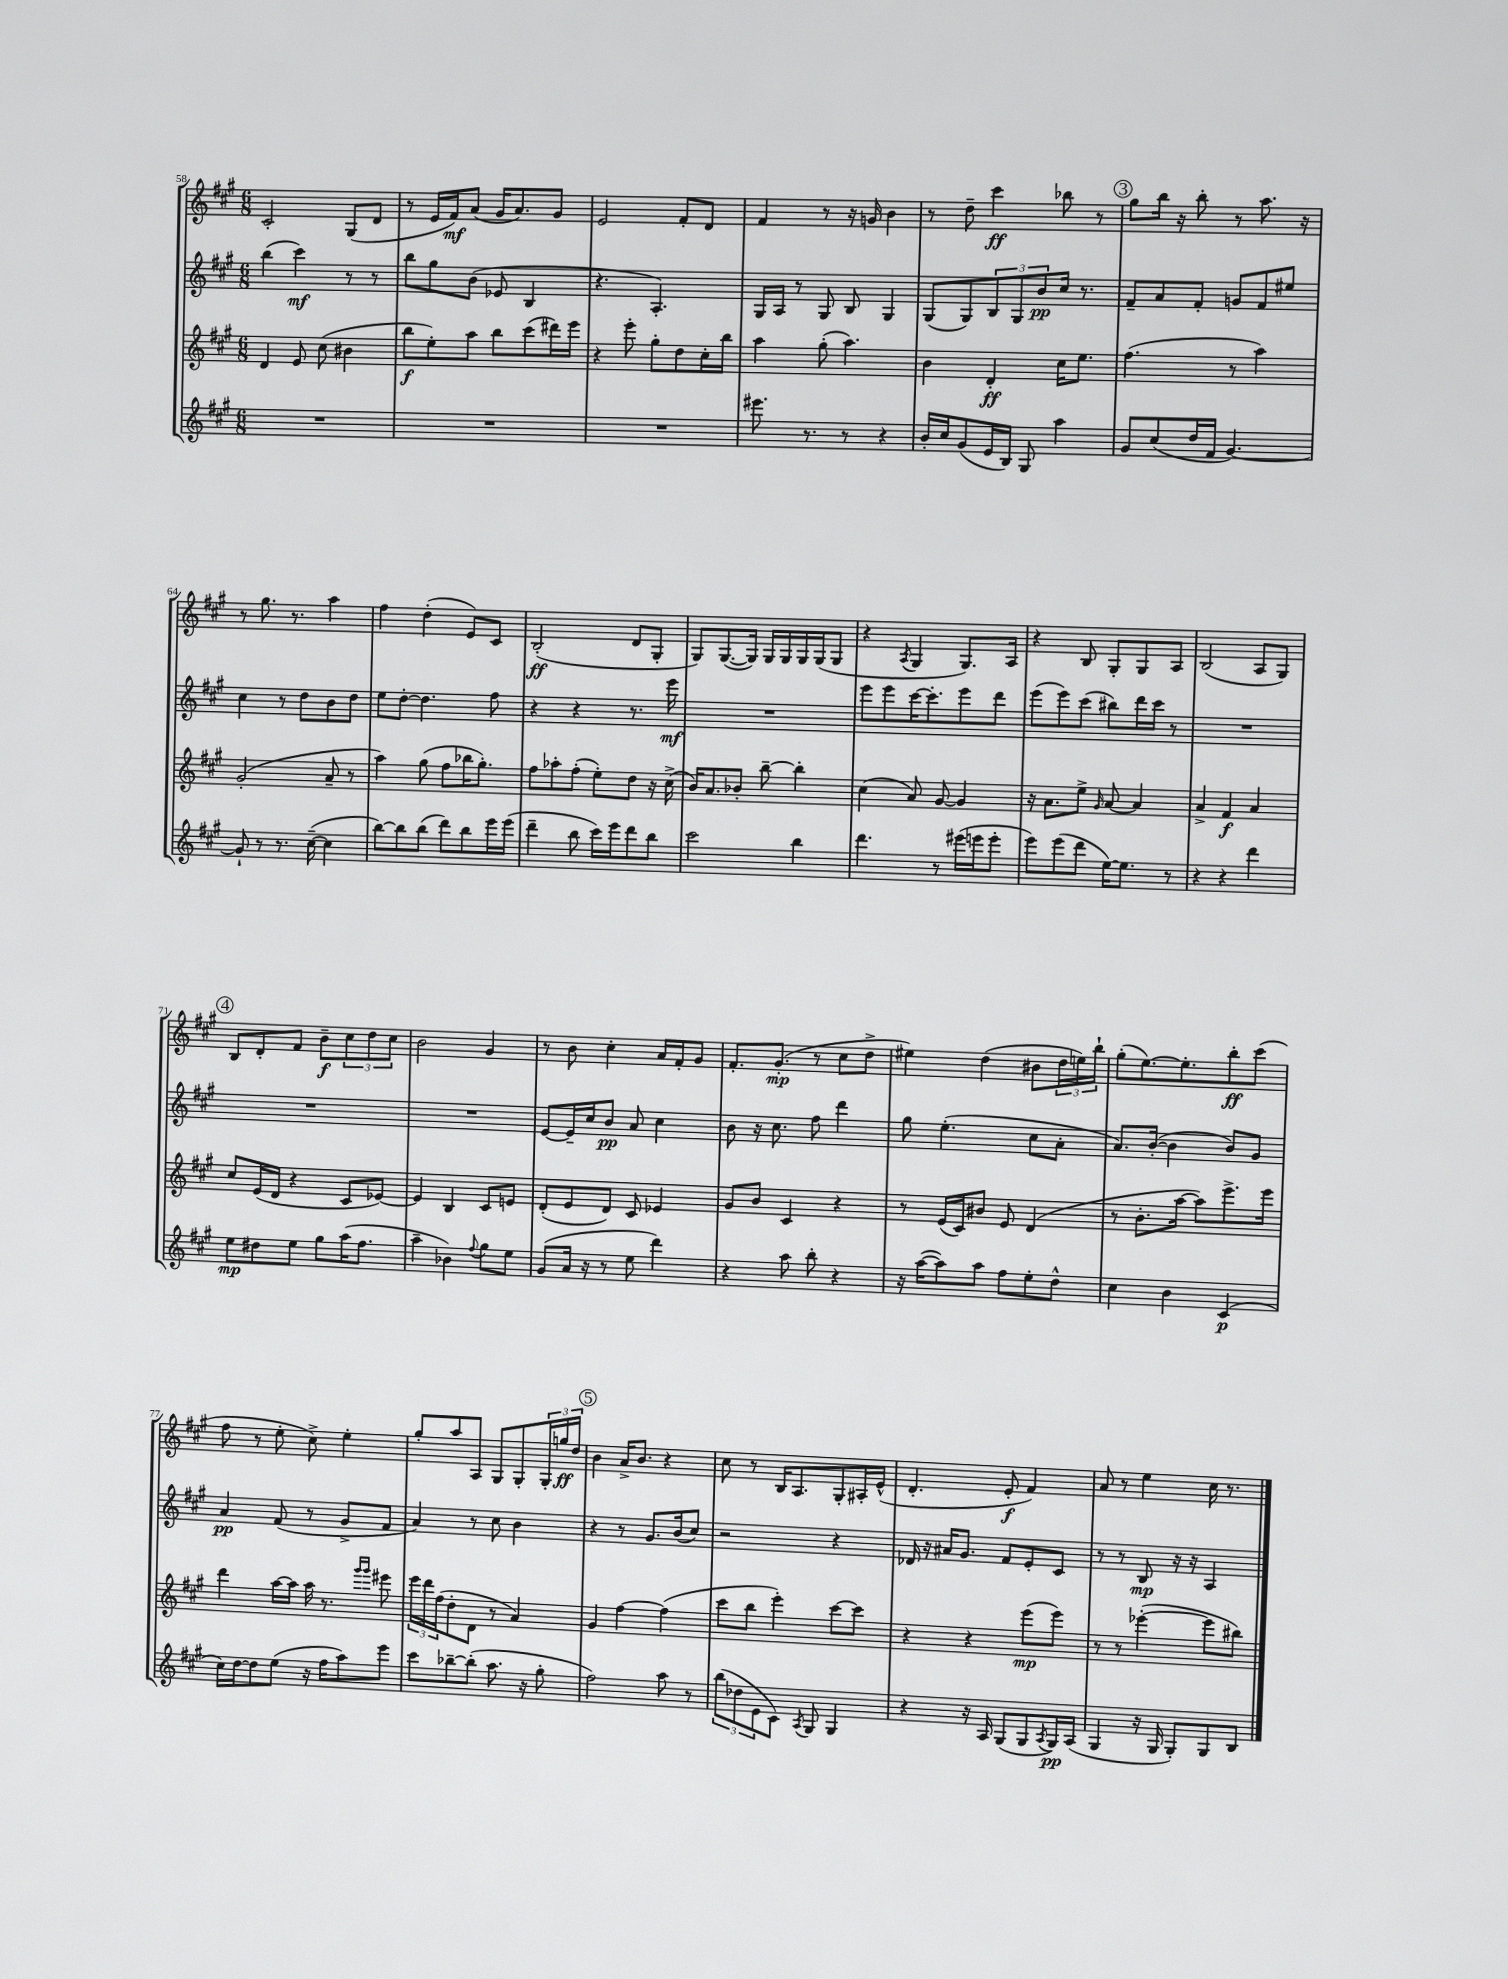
<<
\new StaffGroup <<
\new Staff = "s0" {
    \clef treble \key a \major \numericTimeSignature \time 6/8
    cis'2-. gis8( d'8 |
    r8 e'16 fis'16\mf) a'8( gis'16 a'8.) gis'8 |
    e'2 fis'8-. d'8 |
    fis'4 r8 r16 g'16 b'4 |
    r8 d''8-- cis'''4\ff bes''8 r8 |
    \mark \markup { \circle "3" } gis''8 b''16 r16 b''8-. r8 a''8. r16 |
    r8 gis''8. r8. a''4 |
    fis''4 d''4-.( e'8) cis'8 |
    b2-.\ff( d'8 gis8-. |
    gis8) gis8.~( gis16) gis16 gis16 gis16 gis16( gis8 |
    r4 \acciaccatura { a8 } gis4 gis8.) a16 |
    r4 b8 gis8-. gis8 a8 |
    b2( a8 gis8) |
    \mark \markup { \circle "4" } b8 d'8-. fis'8 b'8--\f \tuplet 3/2 { cis''8 d''8 cis''8 } |
    b'2 gis'4 |
    r8 b'8 cis''4-. a'16 fis'16-. gis'8 |
    fis'8.-. gis'8.-.\mp( r8 cis''8 d''8-> |
    eis''4) d''4( bis'8 \tuplet 3/2 { d''16 e''16) b''16-! } |
    gis''8-.( e''8.~) e''8.-. b''8-.\ff cis'''8( |
    fis''8 r8 e''8-. cis''8->) e''4-. |
    gis''8-. a''8 a8 gis8 gis8-. \tuplet 3/2 { gis16-. g''16\ff d''16 } |
    \mark \markup { \circle "5" } b'4 a'16-> b'8. r4 |
    cis''8 r8 b16 a8. gis8-. ais16-. e'16-^( |
    d'4.-. e'8-.\f fis'4) |
    a'8 r8 e''4 cis''16 r8. \bar "|." |
}
\new Staff = "s1" {
    \clef treble \key a \major \numericTimeSignature \time 6/8
    b''4( cis'''4\mf) r8 r8 |
    b''8 gis''8 b'8( ees'8 b4 |
    r4. a4.-.) |
    gis16 a16 r8 gis8 b8 gis4 |
    gis8( gis8) \tuplet 3/2 { b8 gis8 b'8\pp } cis''16 r8. |
    \mark \markup { \circle "3" } fis'8-- a'8 fis'8-. g'8 fis'8 eis''8 |
    cis''4 r8 d''8 b'8 d''8 |
    e''8 d''8~-. d''4. fis''8 |
    r4 r4 r8. e'''16\mf |
    R2. |
    e'''8 e'''8 cis'''16~ cis'''8.-. e'''8 d'''8 |
    e'''8( e'''8) cis'''8( bis''8) d'''16 cis'''16 r8 |
    R2. |
    \mark \markup { \circle "4" } R2. |
    R2. |
    e'8~ e'16-- cis''16 b'8\pp a'8 cis''4 |
    b'8 r16 cis''8. fis''8 d'''4 |
    gis''8 e''4.-.( cis''8 a'8-. |
    a'8.) b'16~-.( b'4 b'8) gis'8 |
    a'4\pp fis'8( r8 gis'8-> fis'8 |
    a'4) r8 cis''8 b'4 |
    \mark \markup { \circle "5" } r4 r8 gis'8. b'16( cis''8) |
    r2 r4 |
    des'16 r16 ais'16 gis'8. fis'8 e'8-. cis'8 |
    r8 r8 b8\mp r16 r16 a4 \bar "|." |
}
\new Staff = "s2" {
    \clef treble \key a \major \numericTimeSignature \time 6/8
    d'4 e'8 cis''8( bis'4 |
    b''8\f e''8-.) a''8 b''8 cis'''8( dis'''16) e'''16 |
    r4 e'''8-. gis''8-. d''8 cis''16-. b''16 |
    a''4 gis''8-.( a''4.) |
    b'4 d'4-.\ff cis''16 e''8. |
    \mark \markup { \circle "3" } fis''4.( r8 a''4) |
    gis'2-.( a'8-- r8 |
    a''4) gis''8( fis''8 bes''16 gis''8.-.) |
    fis''8 aes''8-. fis''8-.( e''8-.) d''8 r16 cis''16->( |
    b'16) a'8. bes'8-. b''8~-- b''4-. |
    cis''4( a'8) gis'8~ gis'4 |
    r16 a'8. e''8-> \grace { gis'16 } a'8~ a'4 |
    a'4-> fis'4\f a'4 |
    \mark \markup { \circle "4" } cis''8 e'16( d'16 r4 cis'8 ees'8~) |
    ees'4 b4 cis'8 e'8 |
    d'8-.( e'8 d'8) cis'8 ees'4 |
    gis'8 b'8 cis'4 r4 |
    r8 e'16( cis'16) bis'8 e'8 d'4( |
    r8 b'8.-. a''16~ a''8) e'''8.-> e'''16 |
    d'''4 a''16~ a''16 a''16 r8. \grace { gis'''16 gis'''16 } eis'''8 |
    \tuplet 3/2 { e'''16 d'''16 fis''16( } d''8-. d'8 r8 a'4) |
    \mark \markup { \circle "5" } gis'4 fis''4~ fis''4( |
    cis'''8 b''8 e'''4-.) cis'''8~ cis'''8 |
    r4 r4 e'''8\mp( e'''8) |
    r8 r8 ees'''4~-.( ees'''8 bis''8) \bar "|." |
}
\new Staff = "s3" {
    \clef treble \key a \major \numericTimeSignature \time 6/8
    R2. |
    R2. |
    R2. |
    eis'''8. r8. r8 r4 |
    b'16-. cis''16 gis'8( e'16 b16) gis8 a''4 |
    \mark \markup { \circle "3" } gis'8 cis''8( d''16 fis'16 gis'4.~) |
    gis'8-! r8 r8. cis''16~--( cis''4 |
    b''8~) b''8 b''8( d'''8) b''8 e'''16 e'''16( |
    d'''4-- b''8 cis'''16) e'''16 d'''8 b''8 |
    cis'''2 b''4 |
    d'''4. r8 eis'''16( e'''16 e'''8-. |
    e'''8) e'''8( d'''8 e''16~) e''8. r8 |
    r4 r4 d'''4 |
    \mark \markup { \circle "4" } e''8\mp dis''8 e''8 gis''8 a''16( fis''8. |
    a''4-- bes'4) \appoggiatura { fis''8 } gis''8 e''8 |
    gis'8( a'16 r16 r8 e''8 d'''4) |
    r4 a''8 b''8-. r4 |
    r16 a''16~( a''8) a''8 fis''8 e''8-. d''8-^ |
    cis''4 b'4 cis'4\p( |
    cis''16) d''16~ d''8 e''8( r16 fis''16 a''8) e'''8 |
    cis'''8 bes''8~-- bes''8-.( a''8. r16 gis''8-. |
    \mark \markup { \circle "5" } fis''2) a''8 r8 |
    \tuplet 3/2 { b''8( des''8 e'8 } cis'8) \acciaccatura { a8 } gis8 gis4 |
    r4 r16 a16 gis8( gis8 \acciaccatura { a8 } gis16\pp) a16( |
    gis4 r16 gis16 gis8-.) gis8 b8 \bar "|." |
}
>>
>>
\layout { \context { \Score currentBarNumber = #58 } }
